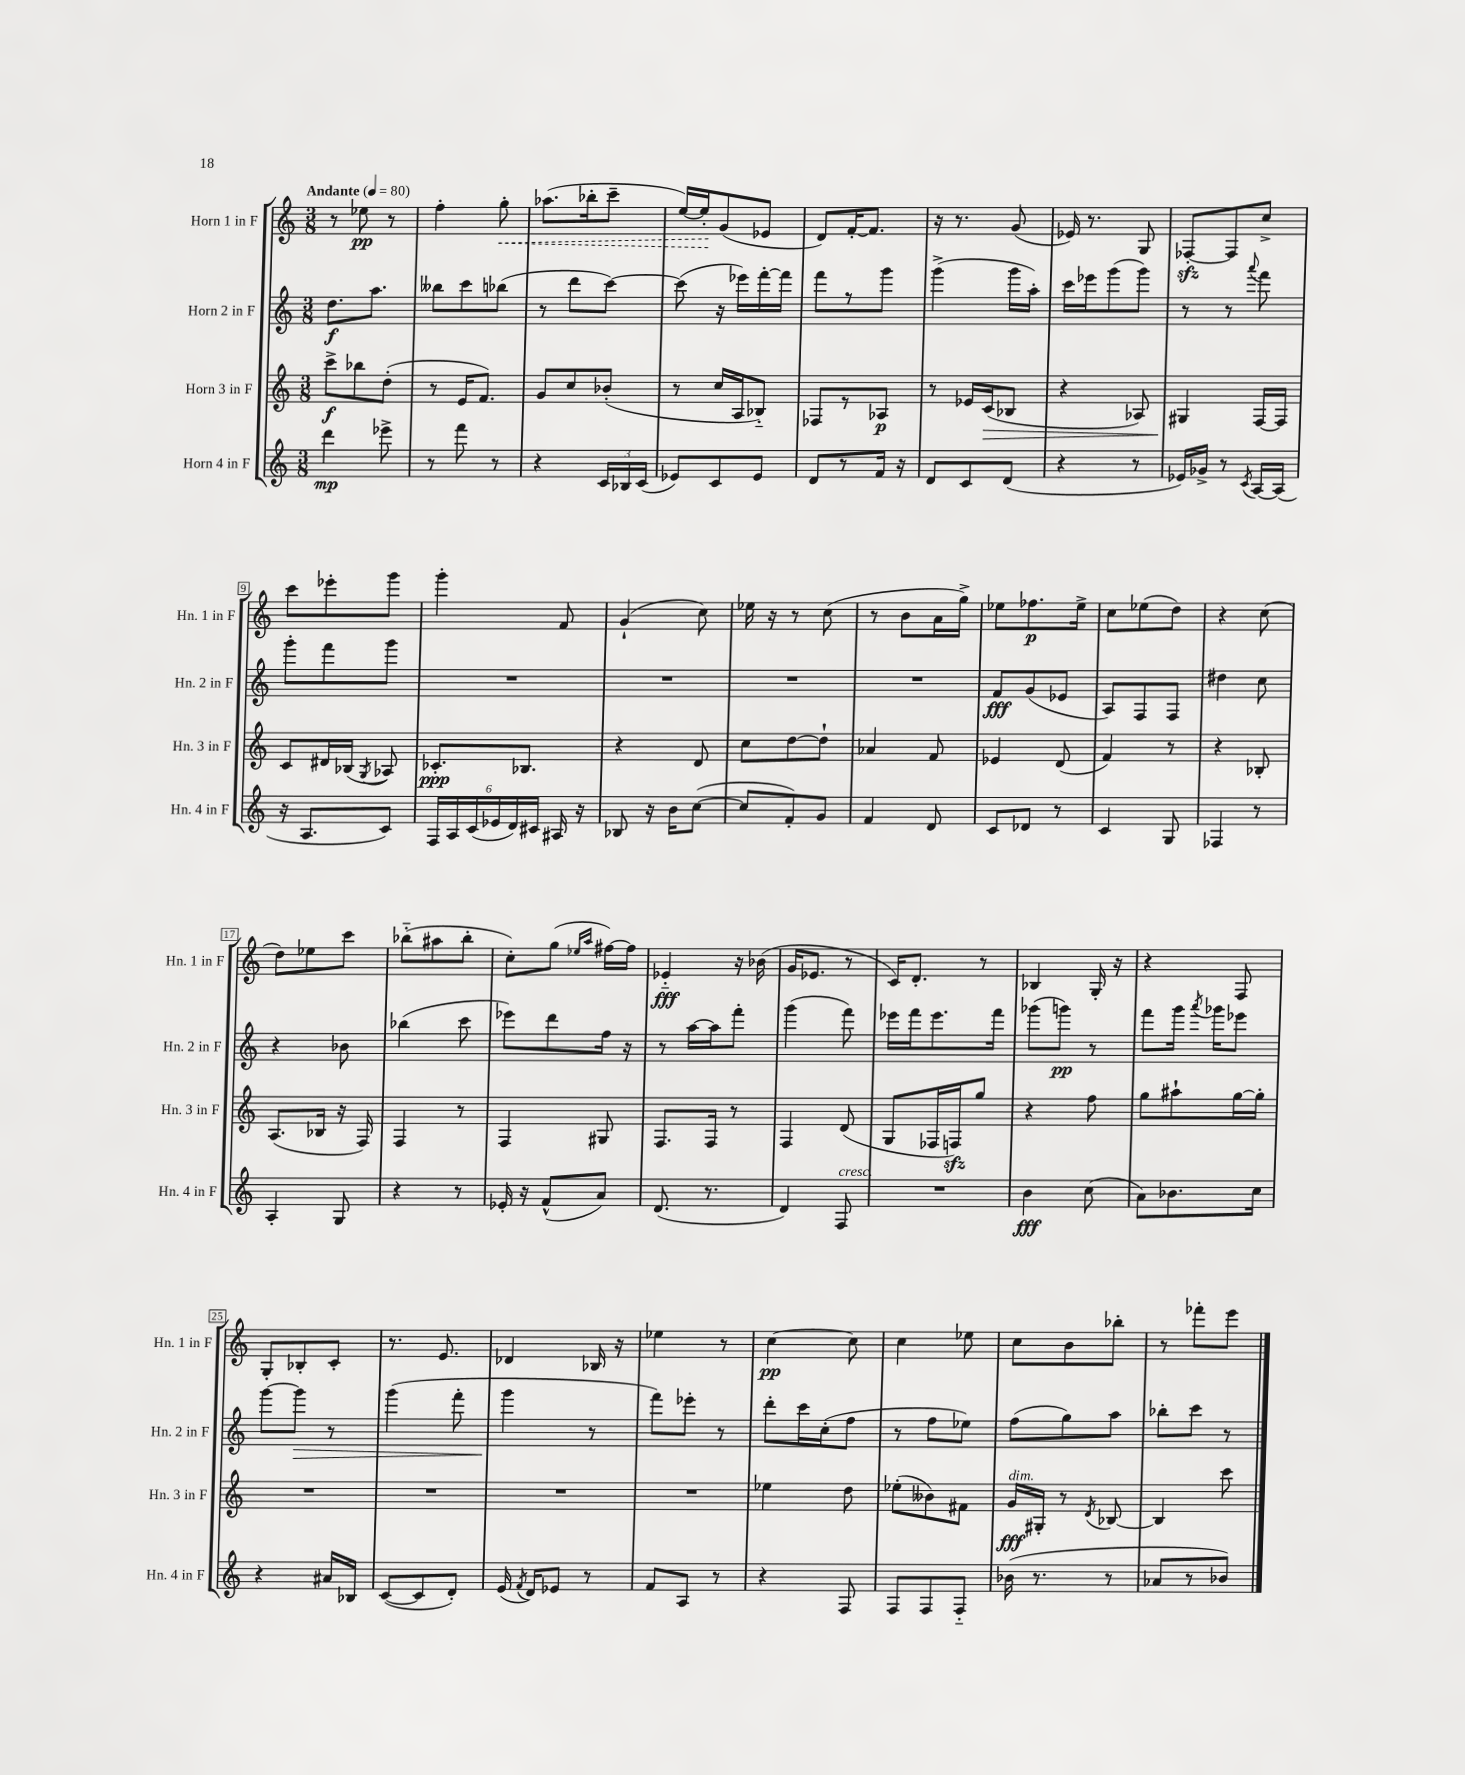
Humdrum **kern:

**kern	**dynam	**kern	**dynam	**kern	**dynam	**kern	**dynam
*part4	*part4	*part3	*part3	*part2	*part2	*part1	*part1
*staff4	*staff4	*staff3	*staff3	*staff2	*staff2	*staff1	*staff1
*I"Horn 4 in F	*	*I"Horn 3 in F	*	*I"Horn 2 in F	*	*I"Horn 1 in F	*
*I'Hn. 4 in F	*	*I'Hn. 3 in F	*	*I'Hn. 2 in F	*	*I'Hn. 1 in F	*
*clefG2	*	*clefG2	*	*clefG2	*	*clefG2	*
*k[]	*	*k[]	*	*k[]	*	*k[]	*
*M3/8	*	*M3/8	*	*M3/8	*	*M3/8	*
*MM80	*	*MM80	*	*MM80	*	*MM80	*
=1	=1	=1	=1	=1	=1	=1	=1
!	!	!	!	!	!	!LO:TX:a:B:t=Andante	!
4ddd\	mp	8ccc^\L	f	8.dd\L	f	8r	.
.	.	8bb-X\	.	.	.	8ee-X\	pp
.	.	.	.	8.aa\J	.	.	.
8eee-X^\	.	(8dd'\J	.	.	.	8r	.
=2	=2	=2	=2	=2	=2	=2	=2
8r	.	8r	.	8bb--X\L	.	4ff'\	.
8fff\	.	16e/KL	.	8ccc\	.	.	.
.	.	8.f/J)	.	.	.	.	.
!	!	!	!	!	!	!	!LO:HP:b
8r	.	.	.	(8bb-X\J	.	8gg'\	<
=3	=3	=3	=3	=3	=3	=3	=3
4r	.	8g/L	.	8r	.	(8.aa-X\L	.
.	.	8cc/	.	8ddd\L	.	.	.
.	.	.	.	.	.	16bb-X'\k	.
24c/LL	.	(8b-X'/J	.	[8ccc\J)	.	8ccc~\J	.
24B-X/	.	.	.	.	.	.	.
(24c/JJ	.	.	.	.	.	.	.
=4	=4	=4	=4	=4	=4	=4	=4
8e-X/L)	.	8r	.	(8ccc\]	.	[16ee/LL)	.
.	.	.	.	.	.	16ee'/J]	.
8c/	.	16cc/LL	.	16r	.	(8g/	[
.	.	16A/J	.	16eee-X\LL)	.	.	.
8e-/J	.	8B-X/J)	.	[16fff'\	.	8e-X/J	.
.	.	.	.	16fff\JJ]	.	.	.
=5	=5	=5	=5	=5	=5	=5	=5
8d/L	.	8F-X/L	.	8fff\L	.	8d/L)	.
8r	.	8r	.	8r	.	[16f'/K	.
.	.	.	.	.	.	8.f/J]	.
16f/Jk	.	8A-X/J	p	8ggg\J	.	.	.
16r	.	.	.	.	.	.	.
=6	=6	=6	=6	=6	=6	=6	=6
8d/L	.	8r	.	(4ggg^\	.	16r	.
.	.	.	.	.	.	8.r	.
8c/	.	16e-X/LL	.	.	.	.	.
!	!	!	!LO:HP:b	!	!	!	!
.	.	(16c/J	>	.	.	.	.
(8d/J	.	8B-X/J	.	16ggg\LL	.	(8g/	.
.	.	.	.	16aa'\JJ)	.	.	.
=7	=7	=7	=7	=7	=7	=7	=7
4r	.	4r	.	16ccc\LL	.	16e-X/)	.
.	.	.	.	16eee-X\J	.	8.r	.
.	.	.	.	(8ggg\	.	.	.
8r	.	8A-X/)	.	8ggg\J)	.	8G/	.
=8	=8	=8	=8	=8	=8	=8	=8
16e-X/LL)	.	4G#X/	.	8r	.	[8F-Xzz'/L	.
16g-X^/JJ	.	.	.	.	.	.	.
8r	.	.	.	8r	.	8F-/]	.
8qc/	.	.	.	8qqaaa/	.	.	.
[16A/LL	.	[16F/LL	]	8fff\	.	8cc^/J	.
(16A/JJ]	.	16F/JJ]	.	.	.	.	.
!!LO:LB:g=z
=9	=9	=9	=9	=9	=9	=9	=9
16r	.	8c/L	.	8ggg'\L	.	8ccc\L	.
8.A/L	.	.	.	.	.	.	.
.	.	16d#X/L	.	8fff\	.	8eee-X'\	.
.	.	(16B-X/JJ	.	.	.	.	.
.	.	8qG/	.	.	.	.	.
8c/J)	.	8A-X/)	.	8ggg\J	.	8ggg\J	.
=10	=10	=10	=10	=10	=10	=10	=10
24F/LL	.	8.c-X'/L	ppp	4.r	.	4ggg'\	.
24A/	.	.	.	.	.	.	.
(24c/	.	.	.	.	.	.	.
24e-X/	.	.	.	.	.	.	.
24d/)	.	.	.	.	.	.	.
.	.	8.B-X/J	.	.	.	.	.
24c#X/JJ	.	.	.	.	.	.	.
16A#X/	.	.	.	.	.	8f/	.
16r	.	.	.	.	.	.	.
=11	=11	=11	=11	=11	=11	=11	=11
8B-X/	.	4r	.	4.r	.	(4g`/	.
16r	.	.	.	.	.	.	.
16b\KL	.	.	.	.	.	.	.
([8cc\J	.	8d/	.	.	.	8cc\)	.
=12	=12	=12	=12	=12	=12	=12	=12
8cc/L]	.	8cc\L	.	4.r	.	16ee-X\	.
.	.	.	.	.	.	16r	.
8f'/)	.	[8dd\	.	.	.	8r	.
8g/J	.	8dd`\J]	.	.	.	(8cc\	.
=13	=13	=13	=13	=13	=13	=13	=13
4f/	.	4a-X/	.	4.r	.	8r	.
.	.	.	.	.	.	8b\L	.
8d/	.	8f/	.	.	.	16a\L	.
.	.	.	.	.	.	16gg^\JJ)	.
=14	=14	=14	=14	=14	=14	=14	=14
8c/L	.	4e-X/	.	8f/L	fff	8ee-X\L	.
8d-X/J	.	.	.	(8g/	.	8.ff-X\	p
8r	.	(8d/	.	8e-X/J	.	.	.
.	.	.	.	.	.	16ee-^\Jk	.
=15	=15	=15	=15	=15	=15	=15	=15
4c/	.	4f/)	.	8A/L)	.	8cc\L	.
.	.	.	.	8F/	.	(8ee-X\	.
8G/	.	8r	.	8F/J	.	8dd\J)	.
=16	=16	=16	=16	=16	=16	=16	=16
4F-X/	.	4r	.	4dd#X\	.	4r	.
8r	.	8B-X'/	.	8cc\	.	(8cc\	.
!!LO:LB:g=z
=17	=17	=17	=17	=17	=17	=17	=17
4A'/	.	(8.A/L	.	4r	.	8dd\L)	.
.	.	.	.	.	.	8ee-X\	.
.	.	16B-X/Jk	.	.	.	.	.
8G/	.	16r	.	8b-X\	.	8ccc\J	.
.	.	16F/)	.	.	.	.	.
=18	=18	=18	=18	=18	=18	=18	=18
4r	.	4F/	.	(4bb-X\	.	(8bb-X\L	.
.	.	.	.	.	.	8aa#X\	.
8r	.	8r	.	8ccc\	.	8bb-'\J	.
=19	=19	=19	=19	=19	=19	=19	=19
16e-X'/	.	4F/	.	8eee-X\L)	.	8cc'\L)	.
16r	.	.	.	.	.	.	.
(8f^^/L	.	.	.	8ddd\	.	(8gg\J	.
.	.	.	.	.	.	16qqee-X/LL	.
.	.	.	.	.	.	16qqaa/JJ	.
8a/J)	.	8G#X/	.	16ff\Jk	.	[16ff#X\LL)	.
.	.	.	.	16r	.	16ff#\JJ]	.
=20	=20	=20	=20	=20	=20	=20	=20
(8.d/	.	8.F/L	.	8r	.	4e-X/	fff
.	.	.	.	[16aa\LL	.	.	.
8.r	.	16F/Jk	.	16aa\J]	.	.	.
.	.	8r	.	8fff'\J	.	16r	.
.	.	.	.	.	.	(16b-X\	.
=21	=21	=21	=21	=21	=21	=21	=21
4d/)	.	4F/	.	(4ggg\	.	16g/KL	.
.	.	.	.	.	.	8.e-X/J	.
!LO:TX:a:i:t=cresc.	!	!	!	!	!	!	!
8F/	.	(8d/	.	8fff\)	.	8r	.
=22	=22	=22	=22	=22	=22	=22	=22
4.r	.	8G/L	.	16eee-X\LL	.	16c/KL)	.
.	.	.	.	16fff\J	.	8.d'/J	.
.	.	16F-X/L	.	8.eee-\	.	.	.
.	.	16Fnzz/J)	.	.	.	.	.
.	.	8gg/J	.	.	.	8r	.
.	.	.	.	16fff\Jk	.	.	.
=23	=23	=23	=23	=23	=23	=23	=23
4b\	fff	4r	.	(8ggg-X\L	.	4B-X/	.
.	.	.	.	8gggn\J)	pp	.	.
(8cc\	.	8ff\	.	8r	.	16G'/	.
.	.	.	.	.	.	16r	.
=24	=24	=24	=24	=24	=24	=24	=24
8a\L)	.	8gg\L	.	8fff\L	.	4r	.
8.b-X\	.	8aa#X`\	.	16ggg\Jk	.	.	.
.	.	.	.	8qaaa/	.	.	.
.	.	.	.	16ggg-X\KL	.	.	.
.	.	[16gg\L	.	8eee-X\J	.	8F/	.
16cc\Jk	.	16gg'\JJ]	.	.	.	.	.
!!LO:LB:g=z
=25	=25	=25	=25	=25	=25	=25	=25
4r	.	4.r	.	[8ggg\L	.	8G'/L	.
!	!	!	!	!	!LO:HP:b	!	!
.	.	.	.	8ggg\J]	>	8B-X'/	.
16a#X/LL	.	.	.	8r	.	8c'/J	.
16B-X/JJ	.	.	.	.	.	.	.
=26	=26	=26	=26	=26	=26	=26	=26
([8c/L	.	4.r	.	(4ggg\	.	8.r	.
8c/]	.	.	.	.	.	.	.
.	.	.	.	.	.	8.e/	.
8d'/J)	.	.	.	8fff'\	.	.	.
=27	=27	=27	=27	=27	=27	=27	=27
(16e/	.	4.r	.	4ggg\	.	4d-X/	.
8qf/	.	.	.	.	.	.	.
16d/KL)	.	.	.	.	.	.	.
8e-X/J	.	.	.	.	.	.	.
8r	.	.	.	8r	]	16B-X/	.
.	.	.	.	.	.	16r	.
=28	=28	=28	=28	=28	=28	=28	=28
8f/L	.	4.r	.	8fff\L)	.	4ee-X\	.
8A/J	.	.	.	8eee-X'\J	.	.	.
8r	.	.	.	8r	.	8r	.
=29	=29	=29	=29	=29	=29	=29	=29
4r	.	4ee-X\	.	8ddd'\L	.	[4cc\	pp
.	.	.	.	16ccc\L	.	.	.
.	.	.	.	(16cc'\J	.	.	.
8F/	.	8dd\	.	8ff\J	.	8cc\]	.
=30	=30	=30	=30	=30	=30	=30	=30
8F/L	.	(8ee-X'\L	.	8r	.	4cc\	.
8F/	.	8b--X\)	.	8ff\L	.	.	.
8F/J	.	8f#X\J	.	8ee-X\J)	.	8ee-X\	.
=31	=31	=31	=31	=31	=31	=31	=31
!	!	!LO:TX:a:i:t=dim.	!	!	!	!	!
(16b-X\	.	16g/LL	fff	(8ff\L	.	8cc\L	.
8.r	.	16G#X'/JJ	.	.	.	.	.
.	.	8r	.	8gg\)	.	8b\	.
.	.	8qd/	.	.	.	.	.
8r	.	[8B-X/	.	8aa\J	.	8bb-X'\J	.
=32	=32	=32	=32	=32	=32	=32	=32
8a-X/L	.	4B-/]	.	8bb-X'\L	.	8r	.
8r	.	.	.	8ccc\J	.	8fff-X'\L	.
8b-X/J)	.	8ccc\	.	8r	.	8eee\J	.
==	==	==	==	==	==	==	==
*-	*-	*-	*-	*-	*-	*-	*-
